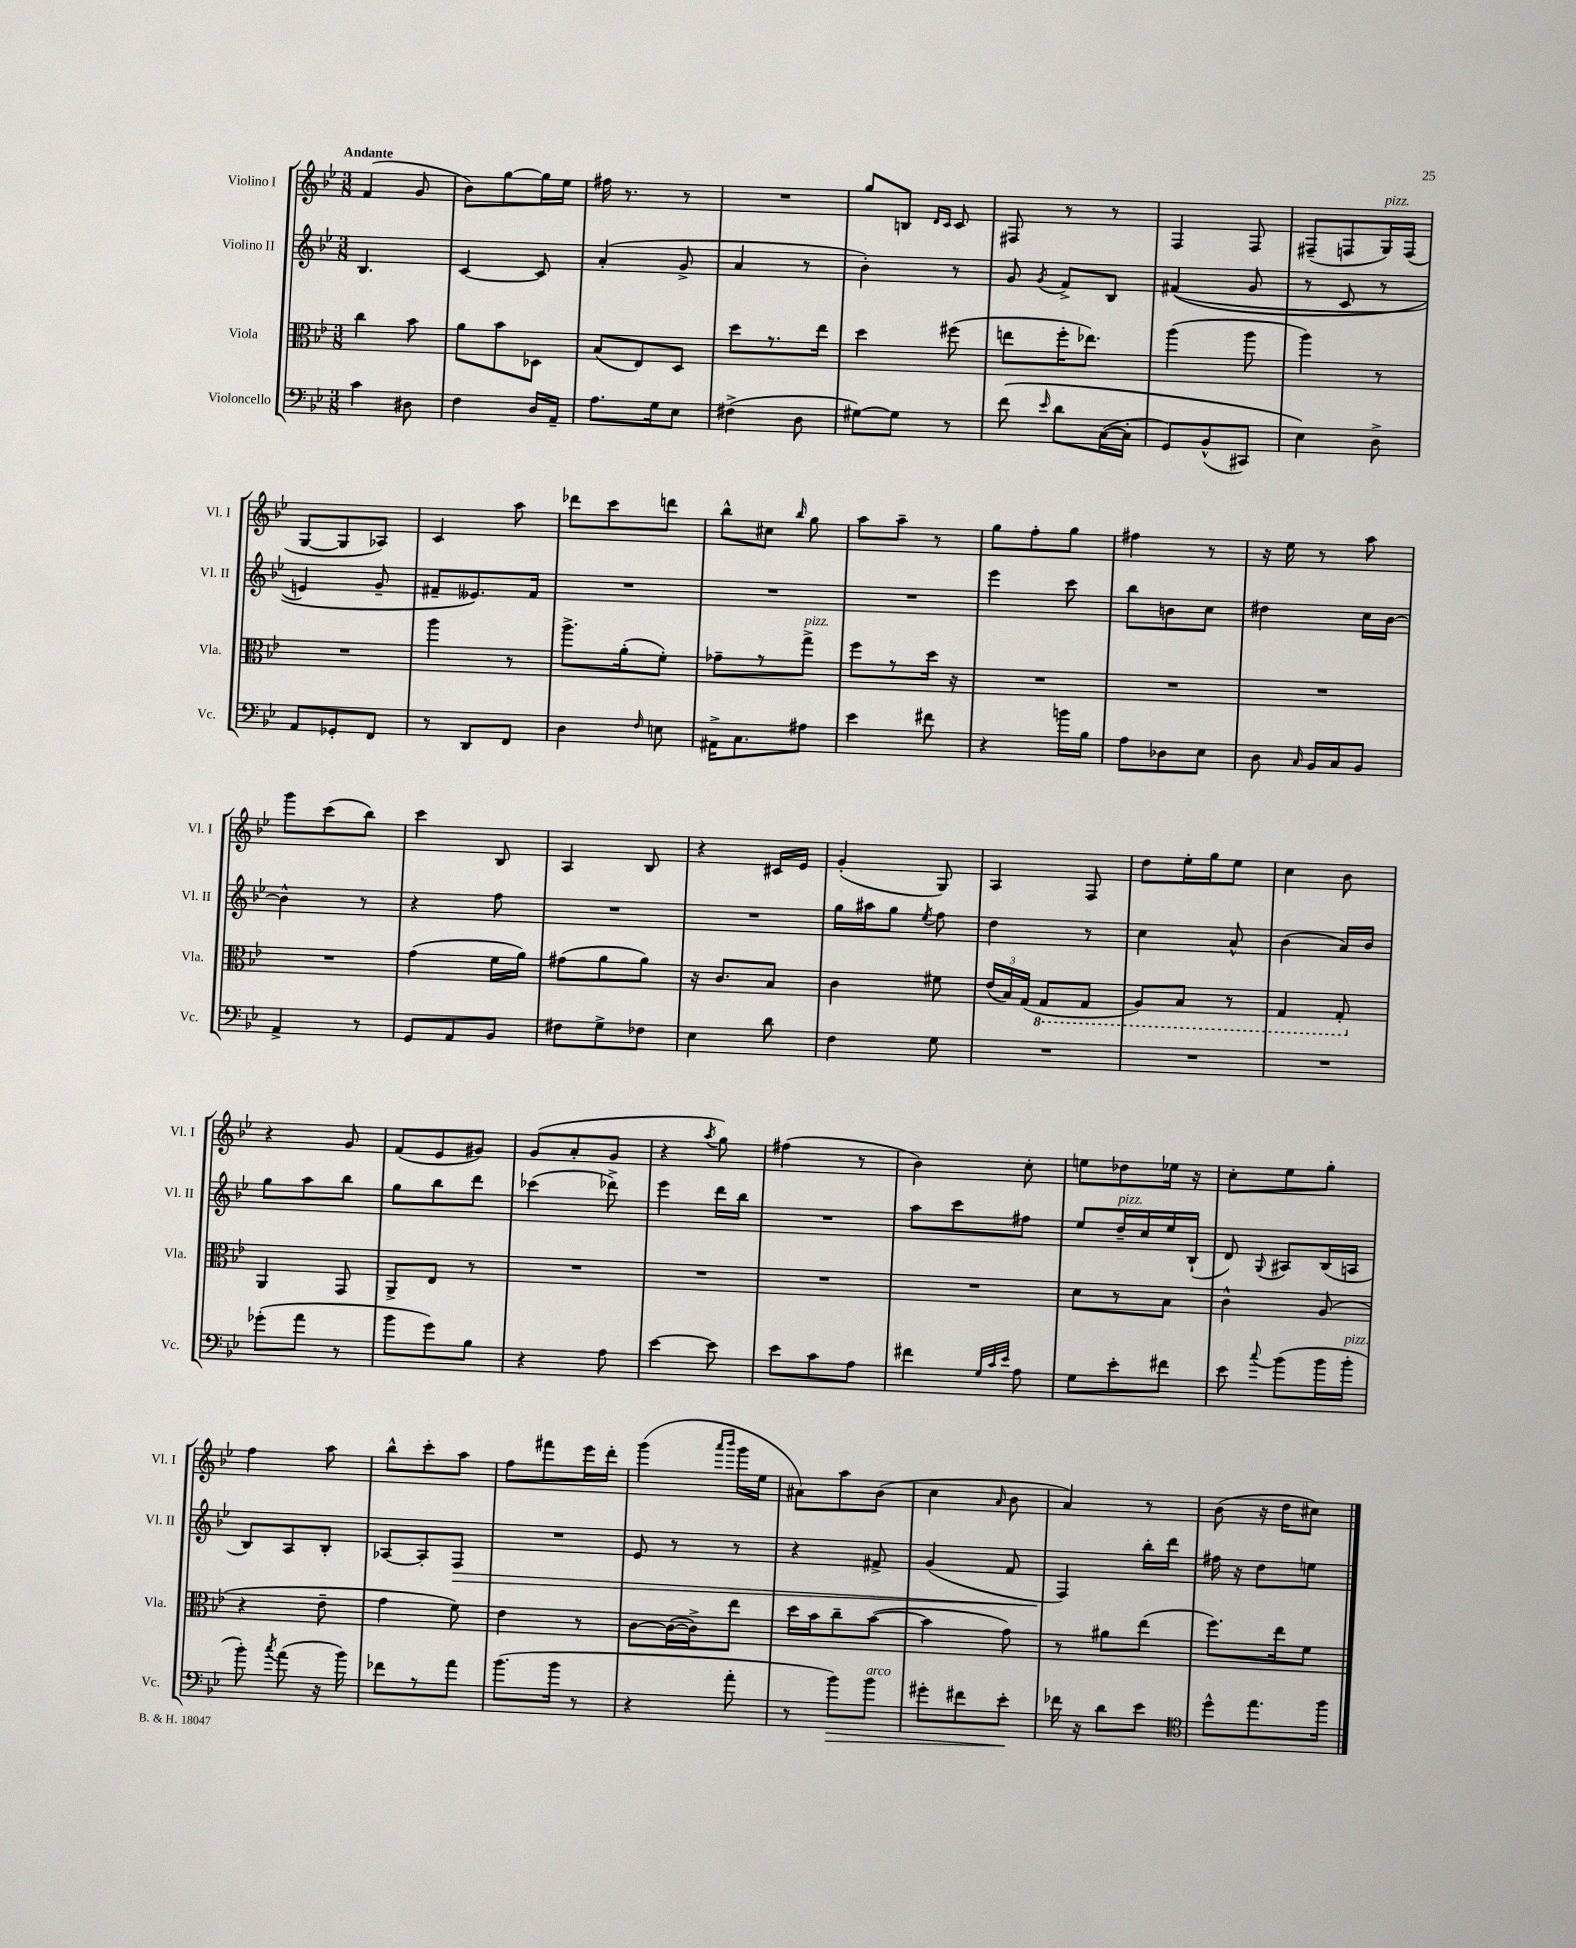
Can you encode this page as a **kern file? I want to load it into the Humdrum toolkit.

**kern	**kern	**kern	**kern
*staff4	*staff3	*staff2	*staff1
*clefF4	*clefC3	*clefG2	*clefG2
*k[b-e-]	*k[b-e-]	*k[b-e-]	*k[b-e-]
*M3/8	*M3/8	*M3/8	*M3/8
4c	4cc	4.B-	(4f
8D#	8b-	.	8g
=	=	=	=
4F	8a	[4c	8b-)
.	8b-	.	[8gg
16D	8D-	8c]	16gg]
16AA~	.	.	16ee-
=	=	=	=
8.A	(8B-	(4a'	16ff#
.	.	.	8.r
.	8E-)	.	.
16G	.	.	.
8E-	8D	8g^	8r
=	=	=	=
(4F#^	8dd	4a	4.r
.	8.r	.	.
8D	.	8r	.
.	16ee-	.	.
=	=	=	=
[8G#)	4dd	4b-')	8gg
8G#]	.	.	8B
.	.	.	16qqd
.	.	.	16qqc
8r	(8ff#	8r	8c
=	=	=	=
&(8f	8ee	8g	8F#
16qqe-	.	8qg	.
8d	16ff'	8f^	8r
.	8.ee-)	.	.
([16C	.	8B-	8r
16C']	.	.	.
=	=	=	=
8GG)	(4aa	&((4f#	4F
(8BB-^^	.	.	.
8CC#)	8aa	8g	8F
=	=	=	=
4E-&)	4aa)	8r	(8F#~
.	.	8c	8F
8D^	8r	8r	16G)
.	.	.	(16F
=	=	=	=
8AA	4.r	4e)	[8G
8GG-'	.	.	8G]
8FF	.	8g~	8A-)
=	=	=	=
8r	4aa	8f#~	4c
8DD	.	8.e--&)	.
8FF	8r	.	8aa
.	.	16f#	.
=	=	=	=
4D	8.aa^	4.r	8ddd-
.	.	.	8ccc
.	(16a'	.	.
16qqF	.	.	.
8E	8f')	.	8ddd
=	=	=	=
16AA#^	8g-~	4.r	8bb-^^
8.C	.	.	.
.	8r	.	8cc#
.	.	.	16qqbb-
8A#	8gg^	.	8gg
=	=	=	=
4e-	8ff	4.r	8aa
.	8r	.	8aa~
8f#	16dd	.	8r
.	16r	.	.
=	=	=	=
4r	4.r	4eee-	8gg
.	.	.	8ff'
16b	.	8ccc	8gg
16B-	.	.	.
=	=	=	=
8A	4.r	8bb-	4ff#
8D-	.	8b	.
8E-	.	8cc	8r
=	=	=	=
8D	4.r	4dd#	16r
.	.	.	16ee-
16qqC	.	.	.
16BB-	.	.	8r
16C	.	.	.
8BB-	.	16cc	8aa
.	.	[16b-	.
=	=	=	=
4AA^	4.r	4b-^^]	8ggg
.	.	.	(8ccc
8r	.	8r	8bb-)
=	=	=	=
8GG	(4g	4r	4ccc
8AA	.	.	.
8BB-	16f	8ff	8B-
.	16a)	.	.
=	=	=	=
8F#	(8g#	4.r	4A
8G^	8a	.	.
8F-	8a)	.	8B-
=	=	=	=
4E-	16r	4.r	4r
.	8.c	.	.
8d	8B-	.	16c#
.	.	.	16e-
=	=	=	=
4F	4c	16gg	(4g'
.	.	16aa#	.
.	.	8gg	.
.	.	8qee-	.
8G	8f#	8ff	8G)
=	=	=	=
4.r	(24e-	4dd	4A
.	24B-)	.	.
.	(24G	.	.
.	8GG	.	.
.	8GG	8r	8F
=	=	=	=
4.r	8AA)	4cc	8dd
.	8BB-	.	16ee-'
.	.	.	16gg
.	8r	8a^^	8ee-
=	=	=	=
4.r	4GG	(4b-	4cc
.	8GG'	16a)	8b-
.	.	16b-	.
=	=	=	=
(8g-'	4AA	8gg	4r
8a	.	8aa	.
8r	8GG	8bb-	8g
=	=	=	=
8b-	8AA^	8gg	(8f
8g)	8E-	8bb-	8e-
8B-	8r	8ddd	8g#)
=	=	=	=
4r	4.r	(4ccc-	(8g
.	.	.	8a'
8A	.	8ddd-^)	8g
=	=	=	=
[4e-	4.r	4eee-	4r
.	.	.	8qaa
8e-]	.	16ddd	8gg)
.	.	16bb-	.
=	=	=	=
8e-	4.r	4.r	(4ff#
8c	.	.	.
8A	.	.	8r
=	=	=	=
4f#	4.r	8aa	4b-)
.	.	8ccc	.
32qqG	.	.	.
32qqc	.	.	.
32qqe-	.	.	.
8A	.	8ff#	8cc'
=	=	=	=
8G	8d	8ee-	8ee
8e-'	8r	16dd~	8dd-
.	.	16cc	.
8f#	8B-	16ee-	16ee-
.	.	(16B-`	16r
=	=	=	=
8e-	4c^^	8d)	8cc'
8qqcc	.	8qqG	.
(8b-	.	8A#	8ee-
16b-	(8A	(16B-	8gg'
16b-'	.	16A	.
=	=	=	=
8b-')	4r	8B-)	4ff
8qcc	.	.	.
(8a	.	8A	.
16r	8e-~	8B-'	8aa
16b-)	.	.	.
=	=	=	=
8f-	4g	[8A-	8bb-^^
8r	.	8A-']	8ccc'
8a	8f)	8F	8aa
=	=	=	=
(8.b-	4e-	4.r	8ff
.	.	.	8fff#
16b-	.	.	.
8r	8r	.	16eee-
.	.	.	16ddd'
=	=	=	=
4r	[8c	8e-	(4ggg
.	(16c_	8r	.
.	16c^])	.	.
.	.	.	16qqaaa
.	.	.	16qqbbb-
8a'	8ee-	8r	16ggg
.	.	.	16ee-
=	=	=	=
8r	16dd	4r	8a#)
.	16b-	.	.
8b-)	8cc~	.	8aa
8b-	([8b-	8f#^	(8b-
=	=	=	=
8g#'	4b-]	(4g	4cc
8f#	.	.	.
.	.	.	16qqa
8e-'	8g)	8f	8b-
=	=	=	=
16f-	8r	4F)	4a)
16r	.	.	.
8d	8a#	.	.
8e-	(8ee-	16bb-'	8r
.	.	16ddd	.
=	=	=	=
*clefC4	*	*	*
8dd^^	8.ff)	16ff#	(8b-
.	.	16r	.
8.ee-	.	8dd	16r
.	16ee-	.	16dd
.	8f	8ee	8cc#)
16ff	.	.	.
==	==	==	==
*-	*-	*-	*-
